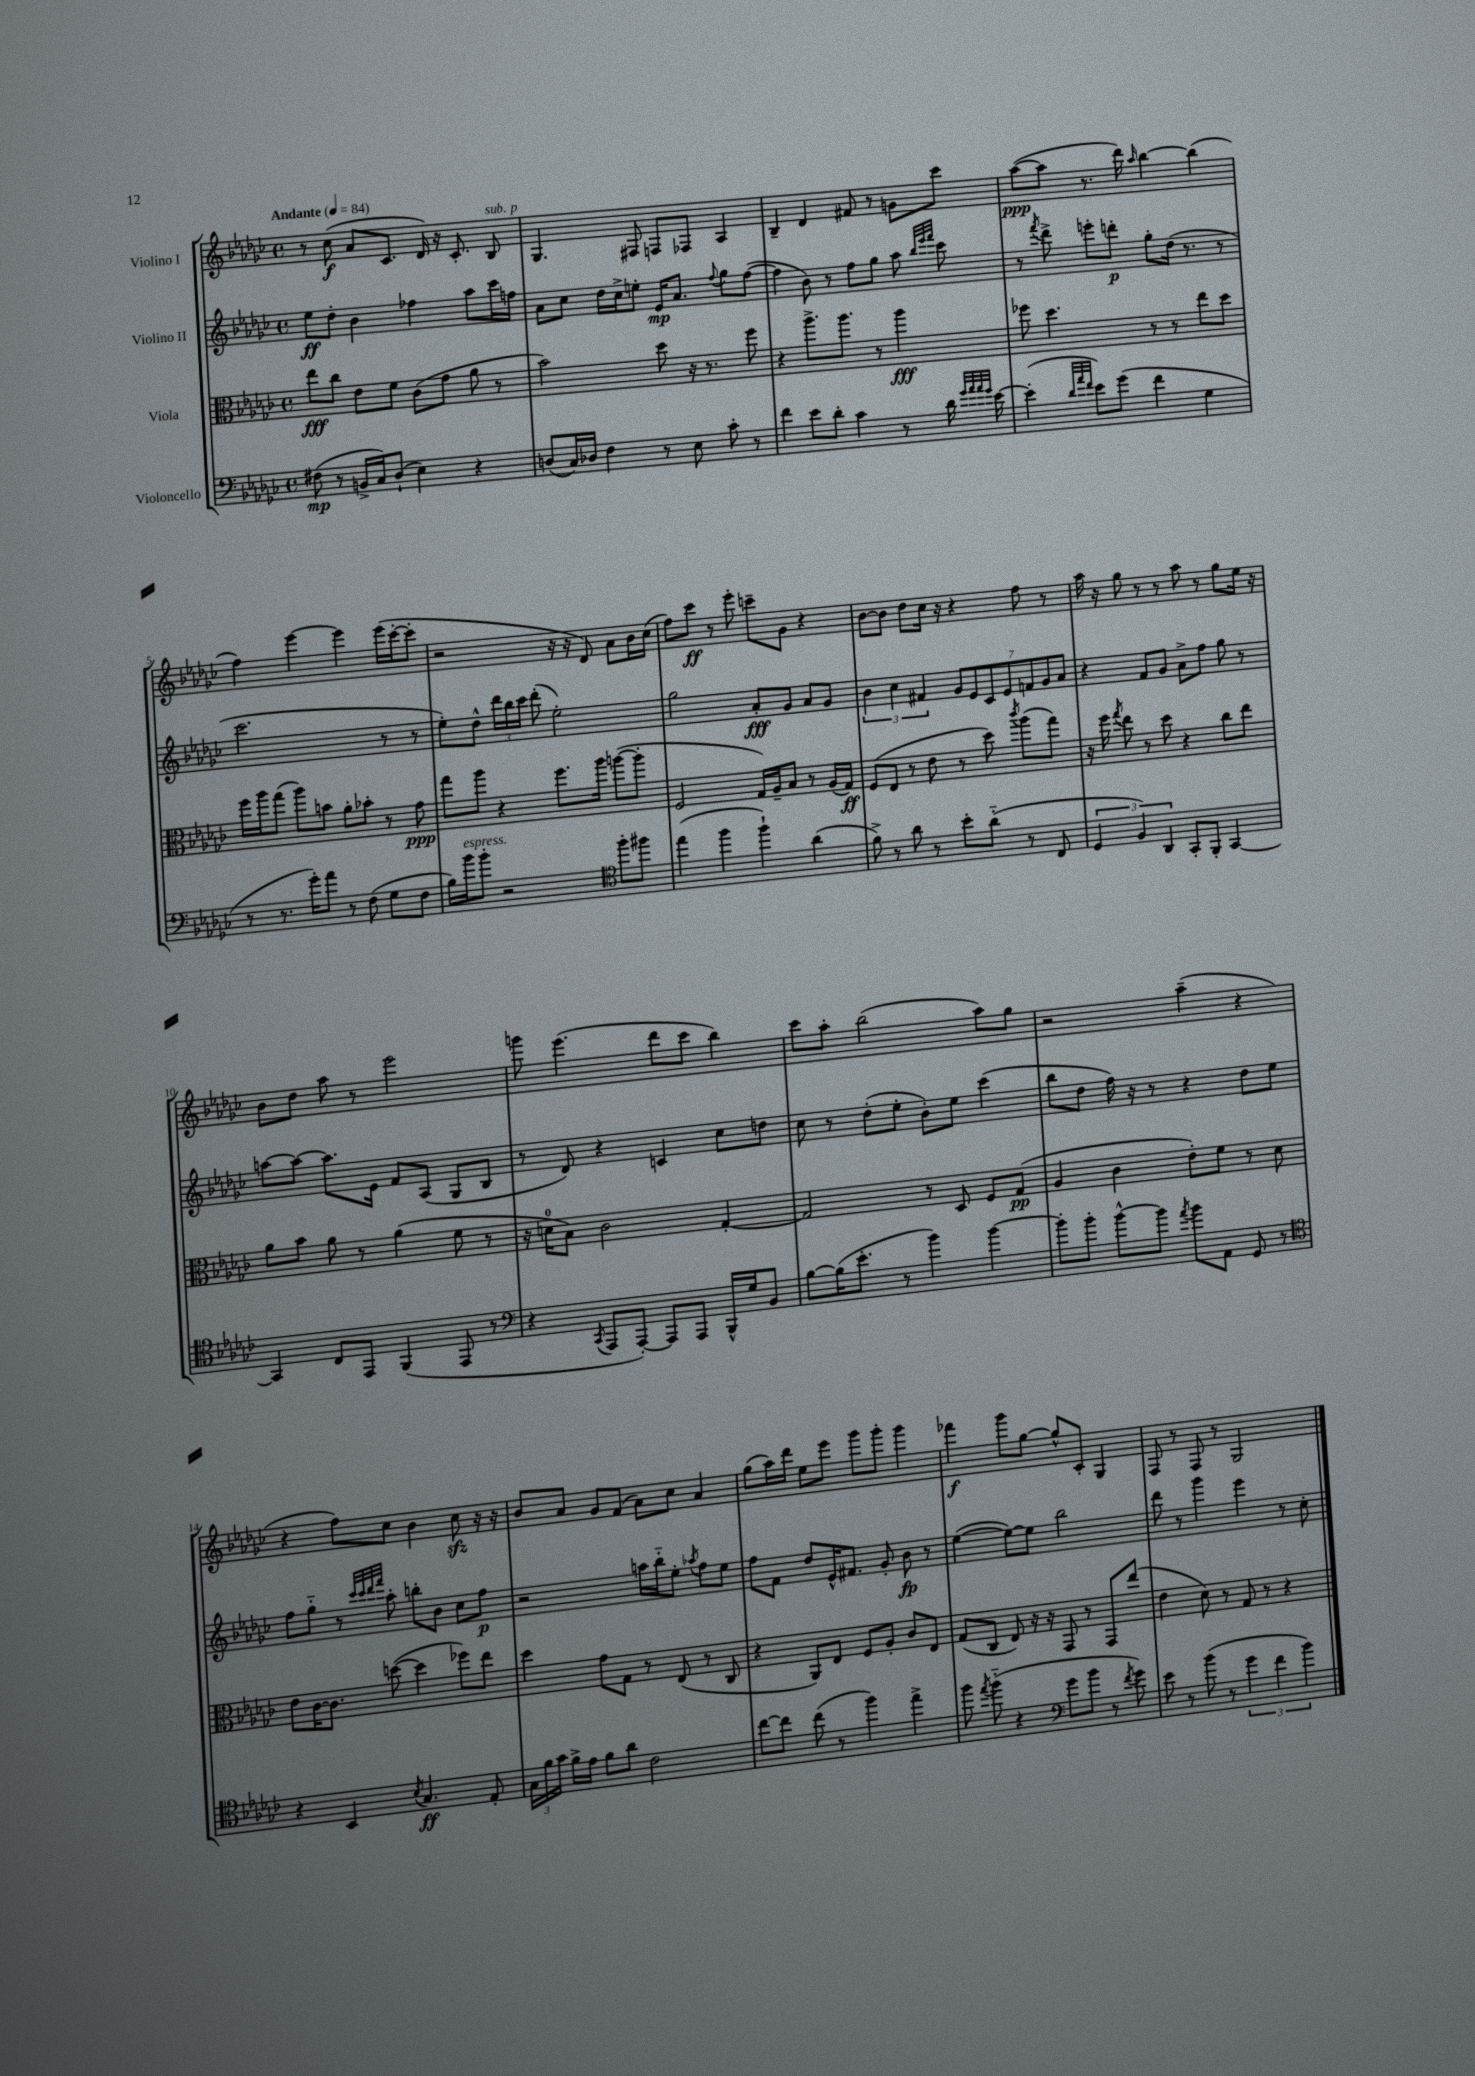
<<
\new StaffGroup <<
\new Staff = "s0" \with { instrumentName = "Violino I" } {
    \clef treble \key ges \major \defaultTimeSignature \time 4/4 \tempo "Andante" 4 = 84
    \autoBeamOff r8 ces''8\f( aes'8[ ces'8.] des'16) r16 ces'8.-. bes8^\markup { \italic "sub. p" } |
    ges4. fis8 f8[ fes8] aes4 |
    bes4-- des'4 fis'8 r8 g'8[ ces'''8] |
    aes''8[~\ppp( aes''8] r8. des'''16) \grace { aes''16 } bes''4~ bes''4( |
    f''4) ees'''4~ ees'''4 ees'''16[( ces'''16~-. ces'''8]-. |
    r2 r16 r16 des'8) aes'8[ bes'16 ces''16]( |
    f''8[) ces'''8]\ff r8 ees'''8-. c'''8[-- ges'8] r4 |
    bes'8[~ bes'8] des''8[ ces''16] r16 r4 f''8 r8 |
    aes''16 r16 ges''8 r8 r8 aes''8 r8 ges''8[ ees''16] r16 |
    bes'8[ des''8] aes''8 r8 ees'''2 |
    g'''8 ees'''4.( des'''8[ ces'''8] bes''4) |
    ces'''8[ aes''8]-. bes''2( aes''8[) ges''8] |
    r2 aes''4--( r4 |
    r4 f''8[) ces''8] bes'4 ces''8\sfz r16 r16 |
    bes'8[ aes'8] ges'8[ f'8]( aes'8[) ces''8] aes'4 |
    ges''8[( aes''16) des'''16] ees''8[ ees'''8] ges'''8[ ges'''8]-. ges'''4 |
    fes'''4\f ges'''8[ ges''8]~ ges''8[-^ ces'8]-. ges4 |
    f8 r8 f8 r8 ges2 \bar "|." |
}
\new Staff = "s1" \with { instrumentName = "Violino II" } {
    \clef treble \key ges \major \defaultTimeSignature \time 4/4
    \autoBeamOff ees''8[\ff des''8]-. bes'4 fes''4 aes''8[ ces'''16 f''16] |
    aes'8[ ces''8] des''16[ ces''16-> e''8]-. ees'16[\mp aes'8.] \appoggiatura { f''8 } ges''8[ f''8]~( |
    f''4 bes'8) r8 f''8[ ges''8] aes''8 \grace { bes''32[ ees'''32 f'''32] } ces'''8 |
    r8 \acciaccatura { f'''8 } des'''8-> e'''8[-. d'''8]-.\p ges''8[-. des''16]( r8. r8 |
    ces'''2. r8 r8 |
    ees''8[-.) des''8]-^ \tuplet 3/2 { des'''16[ bes''16 ces'''16] } des'''8-.( ees''2-.) |
    ges''2 aes'8[-.\fff ges'8] aes'8[ ges'8] |
    \tuplet 3/2 { bes'4 ces''4 fis'4 } \tuplet 7/4 { ges'8[ ees'8 ces'8 ees'8 f'8 ges'8 aes'8] } |
    r4 f'8[ ges'8] aes'8[-> f''8] ges''8 r8 |
    a''8[~ a''8]~ a''8.[ ees'16] f'8[ aes8]( ges8[ bes8] |
    r8 des'8) r4 c'4 ces''8[ d''8] |
    ces''8 r8 des''8[-.( ees''8]-. bes'8[-.) ees''8] ces'''4( |
    bes''8[ des''8] f''16) r16 r8 r4 des''8[ ees''8] |
    f''8[ ges''8]-_ r8 \grace { ces'''32[ ces'''32 des'''32 f'''32] } aes''8-. b''8[-. bes'8] ces''8[ f''8]\p |
    r2 a''16[ bes''16-_ ees''8]-. \acciaccatura { aes''8 } f''8[ ees''8] |
    f''8[ f'8] des''8[ ees'16-^ fis'8.] ges'8-. bes'8\fp r8 |
    ees''4~( ees''8[~) ees''8] bes''2 |
    des'''8 r8 ges'''4 ees'''4 r8 ces''8-. \bar "|." |
}
\new Staff = "s2" \with { instrumentName = "Viola" } {
    \clef alto \key ges \major \defaultTimeSignature \time 4/4
    \autoBeamOff ees''8[\fff ces''8] ees'8[ f'8] ces'8[( ges'8] aes'8 r8 |
    bes'2) des''8 r16 r8. f''8 |
    r4 aes''8.[-> aes''8.] r8 aes''4\fff |
    fes''8 des''4. r8 r8 ees''8[ des''8] |
    f''16[ aes''16 ges''8]( aes''8[) b'8] aes'8[-. bes'8]-. r8 ges'8\ppp |
    ges''8[ aes''8] r4 f''8.[ aes''16] a''8[~( a''8]-. |
    f2 ges16[) aes16-- bes8] r8 aes16[( ges16]\ff) |
    f8[( ees8] r8 ees'8 r8 des''8) \acciaccatura { ces'''8 } aes''8[( ges''8]) |
    r16 f''16 \acciaccatura { ges''8 } ees''8 r8 des''8 r4 ces''8[ ees''8] |
    aes'8[ bes'8] aes'8 r8 aes'4( f'8 r8 |
    r16 d'16[-0 bes8]) ces'2 ges4~-. |
    ges2 r8 des8 f8[ ges8]\pp( |
    aes4 ces'4 ees'8[-.) f'8] r8 des'8 |
    ees'8[ ces'16~ ces'8.] d''8~( d''4 fes''8[) ees''8] |
    des''4 ges'8[ ges8] r8 ees8( r8 ces8 |
    r4 aes,8[) ees8] f8[ aes8]-. ces'8[ ees8] |
    ges8[( ces8] ees8) r16 r16 ges,8 r8 ges,8[ ees''8]( |
    ees'4 des'8) r8 ges8 r8 r4 \bar "|." |
}
\new Staff = "s3" \with { instrumentName = "Violoncello" } {
    \clef bass \key ges \major \defaultTimeSignature \time 4/4
    \autoBeamOff fis8\mp( r8 b,16[-> ces16) des8]-!( ees4) r4 |
    d8[( ces16) des16] f4 r8 ees8 ces'8-. r8 |
    f'4 ees'8[ des'8]-. ces'4 r8 des'16 \grace { ges'32[ aes'32 aes'32 ges'32] } ees'16~ |
    ees'4-.( \grace { des'32[ aes'32 f'32] } ees'8[) ges'8]( f'4 ges4 |
    r8 r8. ges'16[-.) aes'8] r8 f8( ges8[ f8] |
    bes16[) bes'16^\markup { \italic "espress." } bes'8]-. r2 \clef tenor f''8[-. fis''8] |
    ees''4( f''4 f''4-!) aes'4( |
    f'8->) r8 aes'8 r8 bes'8[-. aes'8]-_( r8 ces8 |
    \tuplet 3/2 { des4 f4) aes,4 } ges,8[-. f,8]-. ges,4~ |
    ges,4 ces8[ ees,8] f,4( ees,8 r8 |
    \clef bass r4 \acciaccatura { ces,8 } aes,,8[ aes,,8]~-.) aes,,8[ aes,,8] bes,,16[-^ ges16 bes,8] |
    bes8[~ bes16( ees'8.]-. r8 bes'4) bes'4~ |
    bes'8[-. bes'8]-. bes'8[~-^ bes'8] \acciaccatura { aes'8 } bes'8[ aes,8] ges,8 r8 |
    \clef tenor r4 bes,4 \acciaccatura { bes8 } ges4.\ff ees8-. |
    \tuplet 3/2 { ges16[ f'16 ges'16] } f'16[-> ees'16] f'8[ aes'8] ces'2 |
    ces''8[~ ces''8] ces''8( r8 f''4) ees''4-> |
    f''8 \acciaccatura { ees''8 } f''8-_( r4 \clef bass ges'8[ bes'8] r8 \acciaccatura { f'8 } ges'8) |
    ees'8 r8 bes'8( r8 \tuplet 3/2 { ges'4 f'4 bes'4) } \bar "|." |
}
>>
>>
